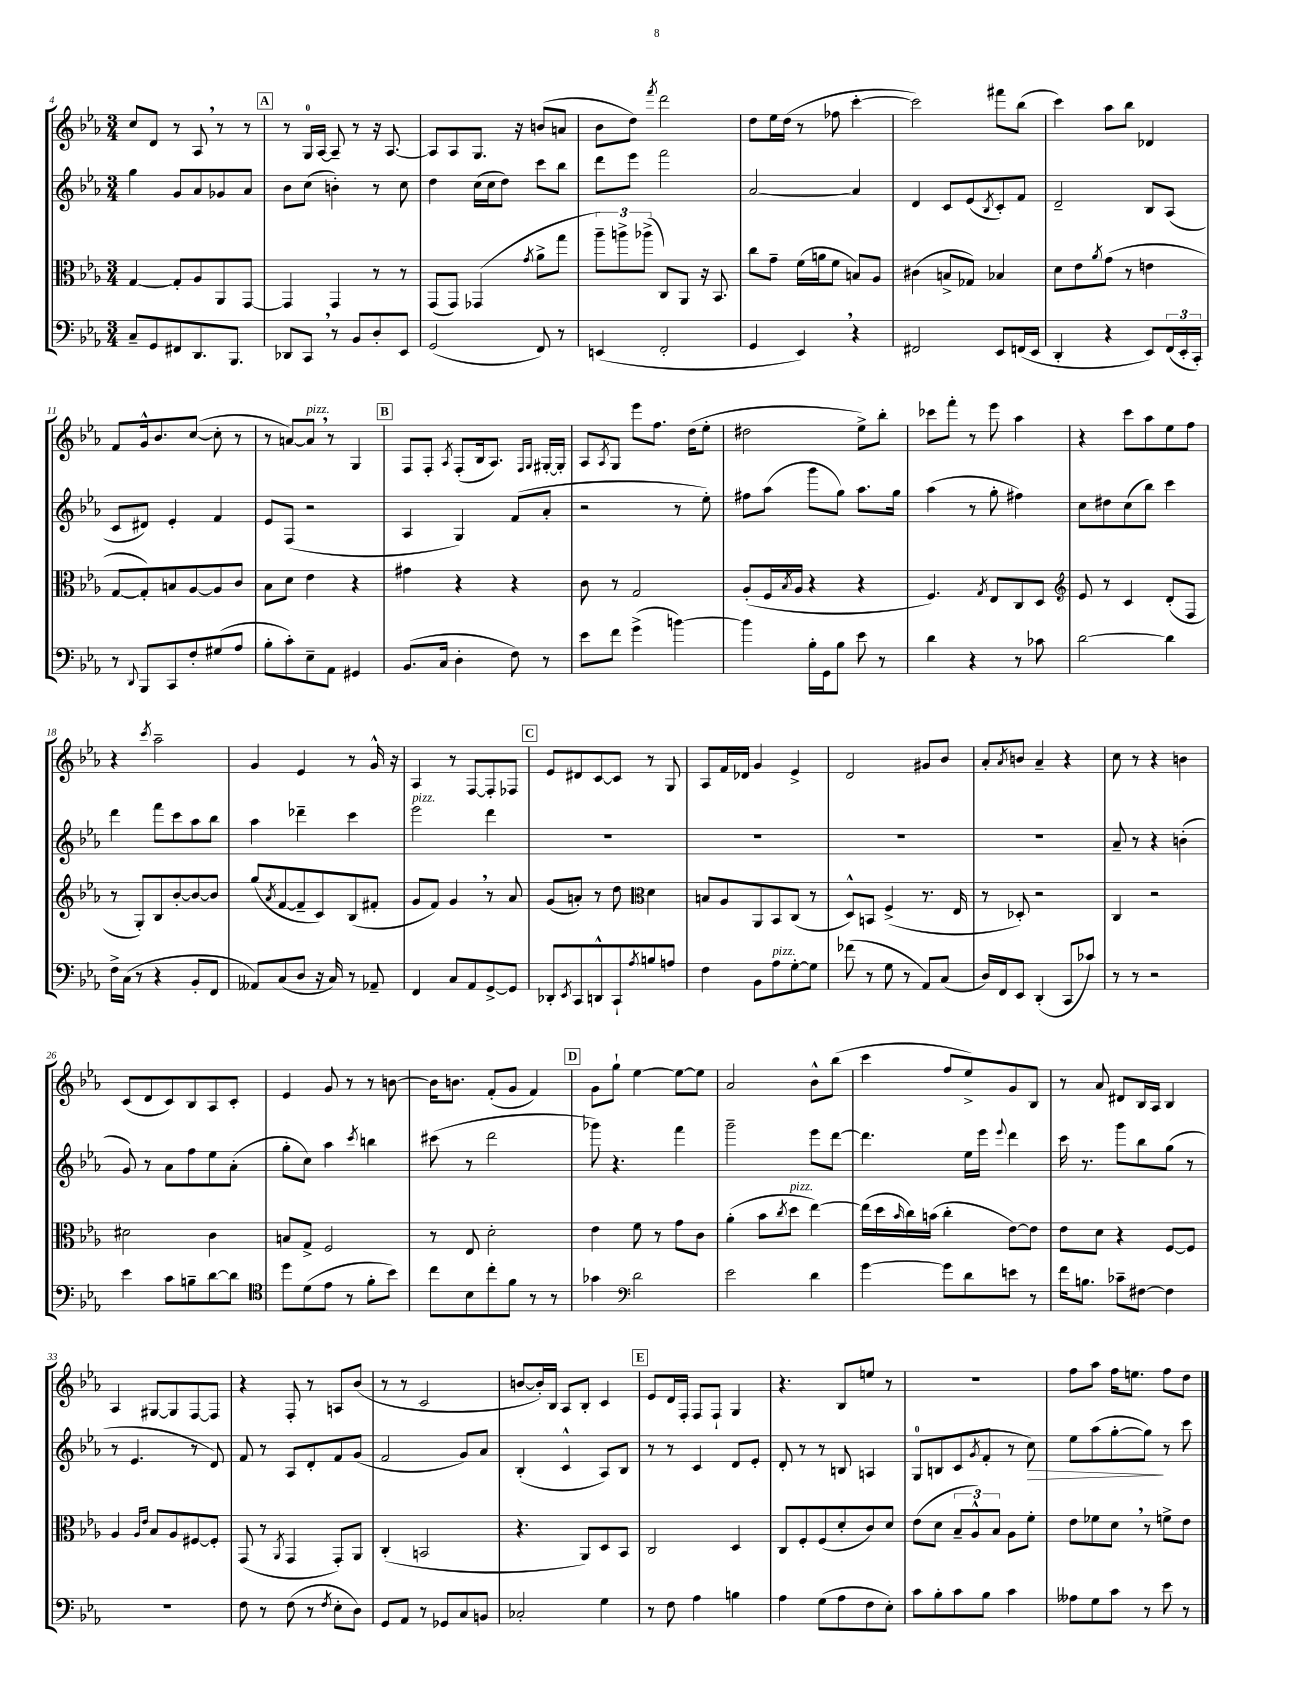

**kern	**kern	**kern	**dynam	**kern
*part4	*part3	*part2	*part2	*part1
*staff4	*staff3	*staff2	*staff2	*staff1
*clefF4	*clefC3	*clefG2	*	*clefG2
*k[b-e-a-]	*k[b-e-a-]	*k[b-e-a-]	*	*k[b-e-a-]
*M3/4	*M3/4	*M3/4	*	*M3/4
=4	=4	=4	=4	=4
8C~/L	[4G/	4gg\	.	8cc/L
8GG/	.	.	.	8d/J
8FF#X/	8G'/L]	8g/L	.	8r
8.DD/	8A-/	8a-/	.	8A-,/
.	8AA-/	8g-X/	.	8r
8.BBB-/J	.	.	.	.
.	[8GG/J	8a-/J	.	8r
!!LO:REH:place=s1:t=A
=5	=5	=5	=5	=5
8DD-X/L	4GG/]	8b-\L	.	8r
8CC,/J	.	(8cc\J	.	16G/LL
.	.	.	.	[16A-/JJ
8r	4GG/	4bn'\)	.	8A-~/]
8BB-/L	.	.	.	8r
8D'/	8r	8r	.	16r
.	.	.	.	[8.A-/
8EE-/J	8r	8cc\	.	.
=6	=6	=6	=6	=6
(2GG/	(8GG/L	4dd\	.	8A-/L]
.	8GG/J)	.	.	8A-/
.	(4GG-X/	(16cc\LL	.	8.G/J
.	.	16cc\J	.	.
.	.	8dd\J)	.	.
.	.	.	.	16r
.	8qg/	.	.	.
8FF/)	8a-^\L	8ccc\L	.	(8bn/L
8r	8gg\J	8bb-\J	.	8an/J
=7	=7	=7	=7	=7
(4EEn/	12aa-~\L)	8ddd\L	.	8b-\L
.	12aan^\	.	.	.
.	.	8eee-\J	.	8dd\J)
.	(12aa-X^\J	.	.	.
.	.	.	.	8qfff/
2FF'/	8C/L)	2fff\	.	2ddd\
.	8AA-/J	.	.	.
.	16r	.	.	.
.	8.BB-/	.	.	.
=8	=8	=8	=8	=8
4GG/	8cc\L	[2a-/	.	8dd\L
.	8g~\J	.	.	16ee-\L
.	.	.	.	(16dd\JJ
4EE-,/)	(16f\LL	.	.	8r
.	16an\J	.	.	.
.	8f\J	.	.	8ff-X\
4r	8Bn/L)	4a-/]	.	[4ccc'\
.	8A-/J	.	.	.
=9	=9	=9	=9	=9
2FF#X/	(4c#X\	4d/	.	2ccc\])
.	8Bn^/L	8c/L	.	.
.	8G-X/J)	(8e-/	.	.
.	.	8qB-/	.	.
8EE-/L	4B-X/	8c'/)	.	8fff#X\L
(16FFn/L	.	8f/J	.	(8bb-\J
16EE-/JJ	.	.	.	.
=10	=10	=10	=10	=10
4DD'/	8d\L	2d~/	.	4ccc\)
.	8e-\	.	.	.
.	8qa-/	.	.	.
4r	(8g\J	.	.	8aa-\L
.	8r	.	.	8bb-\J
8EE-/L)	4en\	8B-/L	.	4d-X/
(24FF/L	.	(8A-/J	.	.
24EE-'/	.	.	.	.
24CC'/JJ)	.	.	.	.
!!LO:LB:g=z
=11	=11	=11	=11	=11
8r	[8G/L	8c/L	.	8f/L
8qqDD/	.	.	.	.
8BBB-/L	8G'/])	8d#X/J)	.	16g^^/k
.	.	.	.	8.b-/
8CC/	8Bn/	4e-'/	.	.
8F'/	[8A-/	.	.	([8cc/J
(8G#X/	8A-/]	4f/	.	8cc'\]
8A-/J	8c/J	.	.	8r
=12	=12	=12	=12	=12
8B-'\L	8B-\L	8e-/L	.	8r
8c'\)	8d\J	(8F/J	.	[8an/L)
!	!	!	!	!LO:TX:a:i:t=pizz.
8E-~\	4e-\	2r	.	8a,/J]
8AA-\J	.	.	.	8r
4GG#X/	4r	.	.	4G/
!!LO:REH:place=s1:t=B
=13	=13	=13	=13	=13
(8.BB-/L	4g#X\	4A-/	.	8F/L
.	.	.	.	8F'/J
16C/Jk	.	.	.	.
.	.	.	.	8qA-/
4D'\	4r	4G/)	.	(8F'/L
.	.	.	.	16B-/k
.	.	.	.	8.A-/J)
8F\)	4r	(8f/L	.	.
.	.	.	.	16qqF/LL
.	.	.	.	16qqG/JJ
8r	.	8a-'/J	.	[16G#X'/LL
.	.	.	.	16G#'/JJ]
=14	=14	=14	=14	=14
8e-\L	8c\	2r	.	8A-/L
.	.	.	.	8qA-/
8f\J	8r	.	.	8G/J
(4g^\	2G/	.	.	8eee-\L
.	.	.	.	8.ff\J
[4bn\)	.	8r	.	.
.	.	.	.	(16dd\KL
.	.	8ee-'\)	.	8ee-'\J
=15	=15	=15	=15	=15
4b\]	(8A-'/L	8ff#X\L	.	2dd#X\
.	16F/L	(8aa-\J	.	.
.	8qB-/	.	.	.
.	16A-/JJ	.	.	.
16B-'\LL	4r	8ggg\L	.	.
16GG\J	.	.	.	.
8B-\J	.	8gg\J)	.	.
8e-\	4r	8.aa-\L	.	8ee-^\L)
8r	.	.	.	8bb-'\J
.	.	16gg\Jk	.	.
=16	=16	=16	=16	=16
4d\	4.F/)	(4aa-\	.	8ccc-X\L
.	.	.	.	8fff'\J
4r	.	8r	.	8r
.	8qG/	.	.	.
.	8E-/L	8gg'\	.	8eee-\
8r	8C/	4ff#X\)	.	4aa-\
8c-X\	8D/J	.	.	.
=17	=17	=17	=17	=17
*	*clefG2	*	*	*
[2d\	8e-/	8cc\L	.	4r
.	8r	8dd#X\	.	.
.	4c/	(8cc\	.	8ccc\L
.	.	8bb-\J)	.	8aa-\
4d\]	(8d'/L	4ccc\	.	8ee-\
.	8F/J	.	.	8ff\J
!!LO:LB:g=z
=18	=18	=18	=18	=18
16F^\LL	8r	4ddd\	.	4r
(16C\JJ	.	.	.	.
8r	8G'/L)	.	.	.
.	.	.	.	8qccc/
4r	8B-/	8fff\L	.	2aa-~\
.	[8b-'/	8ccc\	.	.
8BB-'/L	8b-/_	8aa-\	.	.
8FF/J	8b-/J]	8bb-\J	.	.
=19	=19	=19	=19	=19
8AA--X/L)	(8gg/L	4aa-\	.	4g/
.	8qa-/	.	.	.
(8C/	[8f/	.	.	.
8D/J	8f~/]	4ddd-X~\	.	4e-/
16r	8c/)	.	.	.
16C/)	.	.	.	.
8r	(8B-/	4ccc\	.	8r
8AA-X~/	8f#X'/J	.	.	16g^^/
.	.	.	.	16r
=20	=20	=20	=20	=20
!	!	!LO:TX:a:i:t=pizz.	!	!
4FF/	8g/L	2eee-\	.	4A-/
.	8f/J)	.	.	.
8C/L	4g,/	.	.	8r
8AA-/	.	.	.	[8F/L
[8GG^/	8r	4ddd\	.	8F'/]
8GG/J]	8a-/	.	.	8F-X/J
!!LO:REH:place=s1:t=C
=21	=21	=21	=21	=21
8DD-X'/L	(8g/L	2.r	.	8e-/L
8qEE-/	.	.	.	.
8CC/	8an'/J)	.	.	8d#X/
8DDn^^/	8r	.	.	[8c/
8CC`/	8dd\	.	.	8c/J]
8qA-/	.	.	.	.
*	*clefC3	*	*	*
8Bn/	4d\	.	.	8r
8An/J	.	.	.	8G/
=22	=22	=22	=22	=22
4F\	8Bn/L	2.r	.	8A-/L
.	8A-/	.	.	16f/L
.	.	.	.	16d-X/JJ
8BB-\L	8AA-/	.	.	4g/
!LO:TX:a:i:t=pizz.	!	!	!	!
8A-\	8BB-/	.	.	.
[8G'\	(8C/J	.	.	4e-^/
8G\J]	8r	.	.	.
=23	=23	=23	=23	=23
(8f-X\	8D^^/L)	2.r	.	2d/
8r	8BBn/J	.	.	.
8G\	(4F^/	.	.	.
8r	.	.	.	.
8AA-/L)	8.r	.	.	8g#X/L
(8C/J	.	.	.	8b-/J
.	16E-/	.	.	.
=24	=24	=24	=24	=24
16D/LL)	8r	2.r	.	8a-'/L
16FF/J	.	.	.	.
.	.	.	.	8qa-/
8EE-/J	8D-X'/)	.	.	8bn/J
(4DD'/	2r	.	.	4a-~/
8CC/L	.	.	.	4r
8c-X/J)	.	.	.	.
=25	=25	=25	=25	=25
8r	4C/	8a-~/	.	8cc\
8r	.	8r	.	8r
2r	2r	4r	.	4r
.	.	(4bn'\	.	4bn\
!!LO:LB:g=z
=26	=26	=26	=26	=26
4e-\	2d#X\	8g/)	.	(8c/L
.	.	8r	.	8d/
8c\L	.	8a-\L	.	8c/)
8Bn~\	.	8ff\	.	8B-/
[8d\	4c\	8ee-\	.	8A-/
8d\J]	.	(8a-'\J	.	8c'/J
=27	=27	=27	=27	=27
*clefC4	*	*	*	*
8dd\L	8Bn/L	8gg'\L	.	4e-/
(8d\	8G^/J	8cc\J)	.	.
8e-\J	2F/	4aa-\	.	8g/
8r	.	.	.	8r
.	.	8qccc/	.	.
8f'\L	.	4bbn\	.	8r
8b-\J)	.	.	.	[8bn\
=28	=28	=28	=28	=28
8cc\L	8r	(8ccc#X\	.	16b\KL]
.	.	.	.	8.bn\J
8B-\	8E-/	8r	.	.
8cc'\	2d'\	2ddd\	.	(8f'/L
8f\J	.	.	.	8g/J
8r	.	.	.	4f/)
8r	.	.	.	.
!!LO:REH:place=s1:t=D
=29	=29	=29	=29	=29
4g-X\	4e-\	8ggg-X\)	.	8g\L
.	.	4.r	.	8gg`\J
*clefF4	*	*	*	*
2d\	8f\	.	.	[4ee-\
.	8r	.	.	.
.	8g\L	4fff\	.	8ee-\L_
.	8c\J	.	.	8ee-\J]
=30	=30	=30	=30	=30
2e-\	(4a-'\	2ggg~\	.	2a-/
.	8b-\L	.	.	.
.	8qcc/	.	.	.
!	!LO:TX:a:i:t=pizz.	!	!	!
.	8dd\J	.	.	.
4d\	[4ee-\)	8eee-\L	.	8b-^^\L
.	.	[8ddd\J	.	(8bb-\J
=31	=31	=31	=31	=31
[4g\	(16ee-\LL]	4.ddd\]	.	4ccc\
.	16dd\	.	.	.
.	16qqb-/	.	.	.
.	16cc\)	.	.	.
.	(16bn\JJ	.	.	.
8g\L]	4cc'\	.	.	8ff/L
8d\	.	16ee-\LL	.	8ee-^/)
.	.	16eee-\JJ	.	.
.	.	8qqeee-/	.	.
8en\J	[8e-\L)	4ddd\	.	8g/
8r	8e-\J]	.	.	8B-/J
=32	=32	=32	=32	=32
16f\KL	8e-\L	16ccc\	.	8r
8.Bn\J	.	8.r	.	.
.	8d\J	.	.	8a-/
8c-X~\L	4r	8ggg\L	.	8d#X/L
[8F#X\J	.	8bb-\	.	16B-/L
.	.	.	.	16A-/JJ
4F#\]	[8F/L	(8gg\J	.	4B-/
.	8F/J]	8r	.	.
!!LO:LB:g=z
=33	=33	=33	=33	=33
2.r	4A-/	8r	.	4A-/
.	.	4.e-/	.	.
.	16qqA-/LL	.	.	.
.	16qqe-/JJ	.	.	.
.	8B-/L	.	.	[8G#X/L
.	8A-/	.	.	8G#/]
.	[8F#X/	8r	.	[8F/
.	8F#'/J]	8d/)	.	8F/J]
=34	=34	=34	=34	=34
8F\	(8GG/	8f/	.	4r
8r	8r	8r	.	.
.	8qAA-/	.	.	.
(8F\	4GG/	8A-/L	.	8F'/
8r	.	8d'/	.	8r
8qF/	.	.	.	.
8E-'\L	8GG'/L)	8f/	.	8An/L
8D\J)	8AA-/J	(8g/J	.	(8b-/J
=35	=35	=35	=35	=35
8GG/L	(4C'/	2f/	.	8r
8AA-/J	.	.	.	8r
8r	2BBn/	.	.	2c/
8GG-X/L	.	.	.	.
8C/	.	8g/L)	.	.
8BBn/J	.	8a-/J	.	.
=36	=36	=36	=36	=36
2C-X'/	4.r	(4B-'/	.	[8bn/L
.	.	.	.	16b'/L])
.	.	.	.	16B-/JJ
.	.	4c^^/	.	8A-/L
.	8AA-/L)	.	.	8B-'/J
4G\	8D/	8A-/L)	.	4c/
.	8BB-/J	8B-/J	.	.
!!LO:REH:place=s1:t=E
=37	=37	=37	=37	=37
8r	2C/	8r	.	8e-/L
8F\	.	8r	.	16d/L
.	.	.	.	16F'/JJ
4A-\	.	4c/	.	8F/L
.	.	.	.	8F`/J
4Bn\	4D/	8d/L	.	4G/
.	.	8e-'/J	.	.
=38	=38	=38	=38	=38
4A-\	8C/L	8d'/	.	4.r
.	8F'/	8r	.	.
(8G\L	(8F/	8r	.	.
8A-\	8d'/	8Bn/	.	8B-/L
8F\	8c/)	4An/	.	8een/J
8E-'\J)	8d/J	.	.	8r
=39	=39	=39	=39	=39
8c\L	(8e-\L	8G/L	.	2.r
8B-'\	8d\J	(8Bn/	.	.
8c\	12B-~/L	8c/	.	.
.	12A-^^/)	.	.	.
.	.	8qg/	.	.
8B-\J	.	8f'/J	.	.
.	12B-/J	.	.	.
4c\	8A-\L	8r	.	.
!	!	!	!LO:HP:b	!
.	8f'\J	8cc\)	>	.
=40	=40	=40	=40	=40
8A--X\L	8e-\L	8ee-\L	.	8ff\L
8G\	8f-X\	(8aa-\	.	8aa-\J
8c\J	8d,\J	[8gg'\	.	16ff\KL
.	.	.	.	8.een\J
8r	8r	8gg\J])	.	.
8e-\	8fn^\L	8r	]	8ff\L
8r	8e-\J	8ccc\	.	8dd\J
==	==	==	==	==
*-	*-	*-	*-	*-
